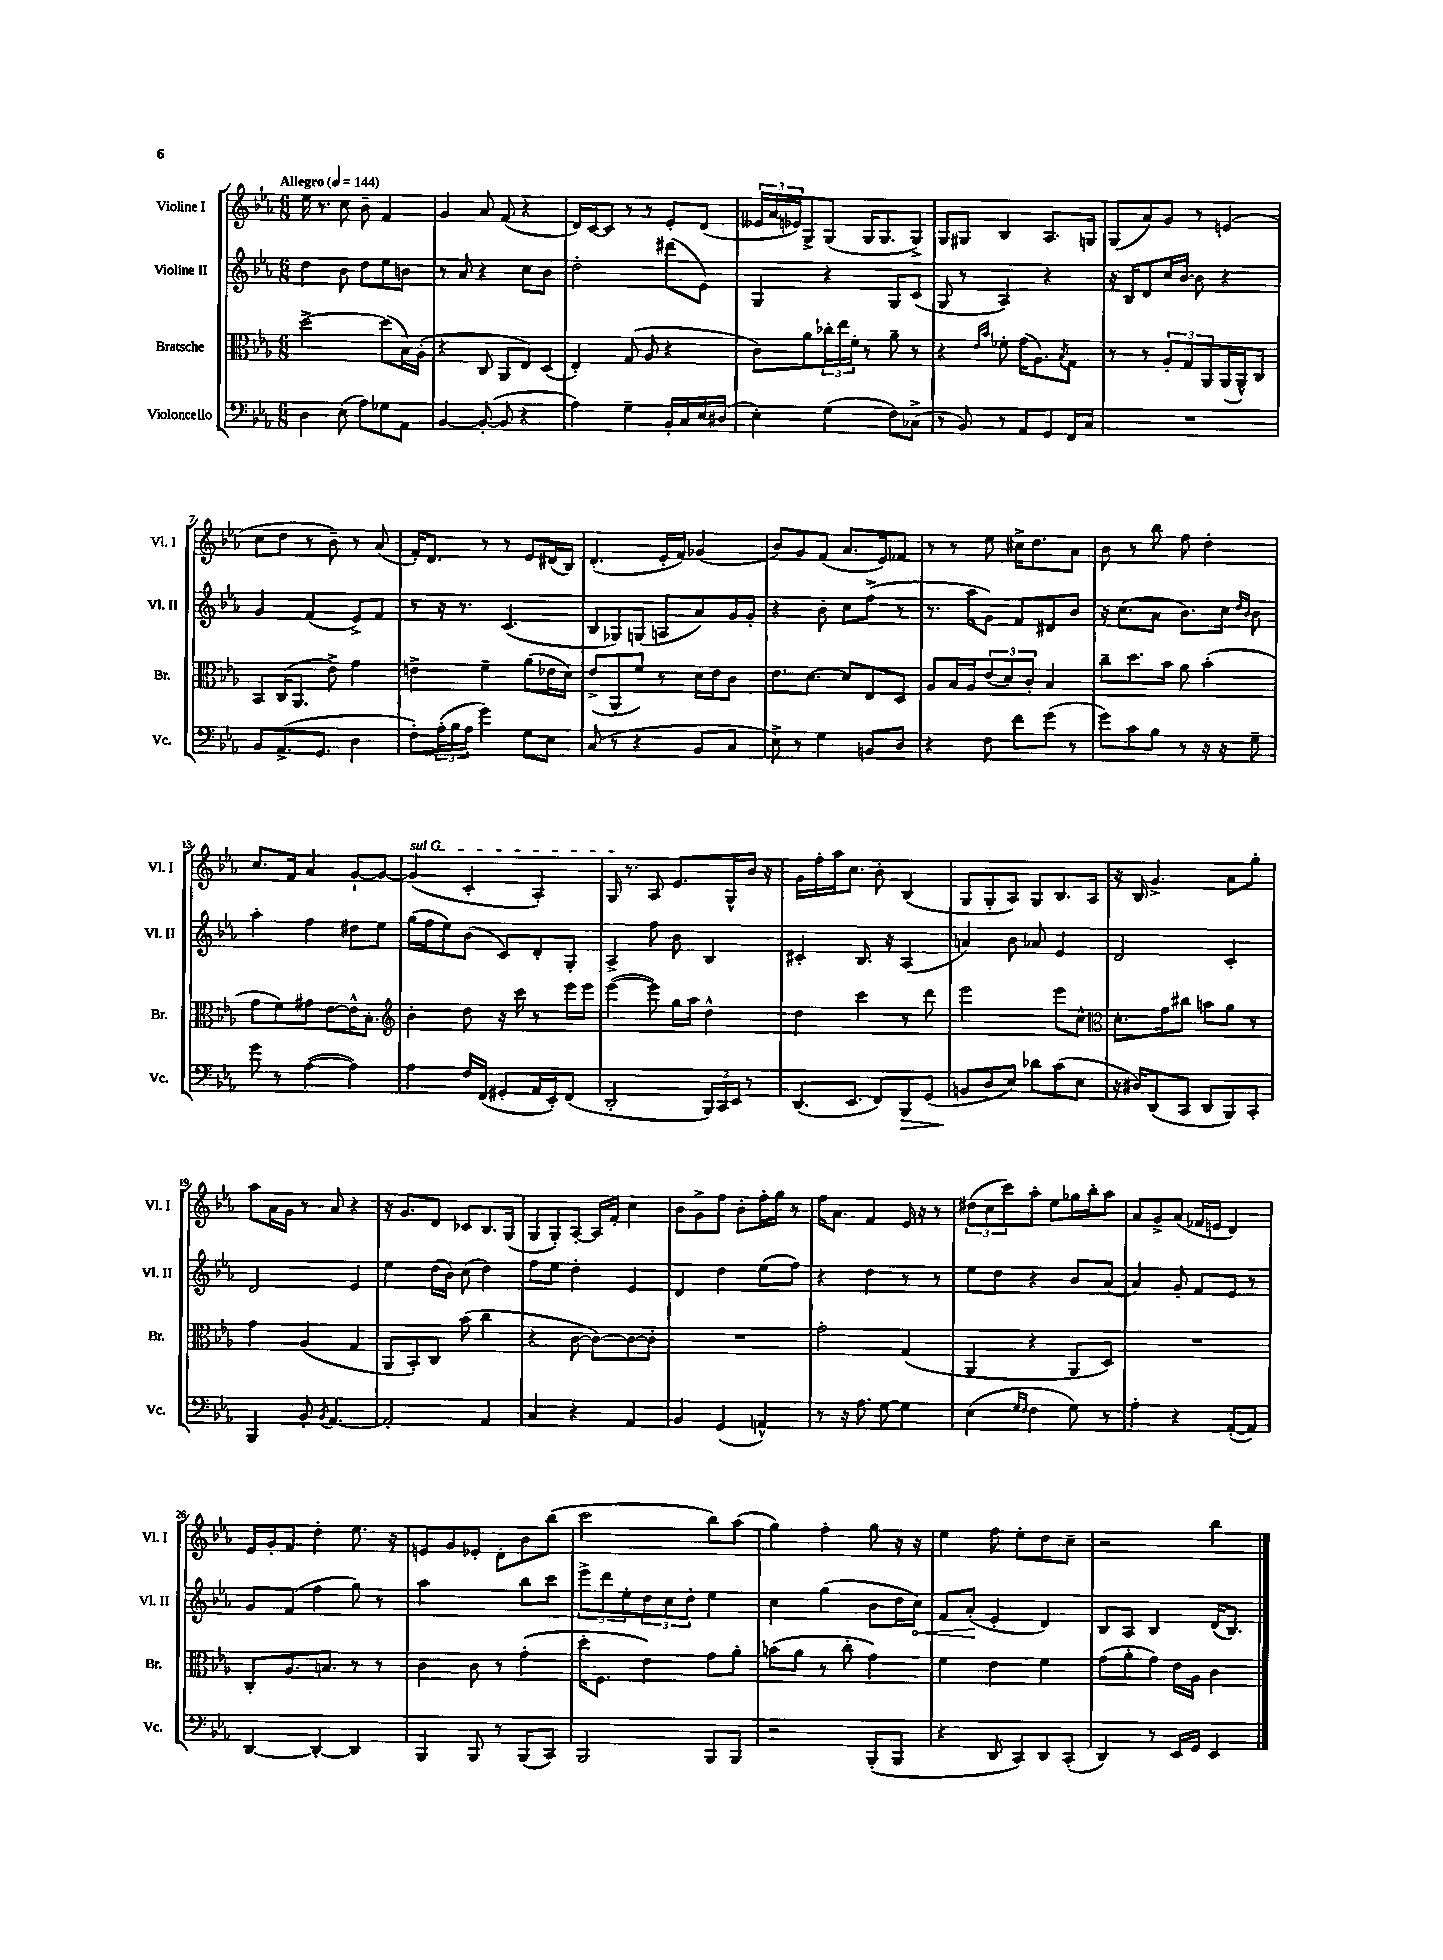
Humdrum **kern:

**kern	**kern	**kern	**kern
*staff4	*staff3	*staff2	*staff1
*clefF4	*clefC3	*clefG2	*clefG2
*k[b-e-a-]	*k[b-e-a-]	*k[b-e-a-]	*k[b-e-a-]
*M6/8	*M6/8	*M6/8	*M6/8
*MM144	*MM144	*MM144	*MM144
4D	[2dd^	4dd	16ee-
.	.	.	8.r
(8E-	.	8b-	8cc
8A-)	.	8dd	8b-~
8G-	(8dd]	8ee-	4f
8AA-	16B-)	8b	.
.	(16A-'	.	.
=	=	=	=
[4BB-	4r	8r	4g
.	.	8a-	.
(8BB-'_	8C	4r	8a-
8BB-]	8AA-	.	(8f
4r	8E-)	8cc	4r
.	(8D	8b-	.
=	=	=	=
4A-)	4E-')	2dd'	16d)
.	.	.	[16c
.	.	.	8c]
4G~	(8G	.	8r
.	8A-	.	8r
16BB-'	4r	(8ddd#	8e-'
16C	.	.	.
16E-	.	8e-)	(8d
(16D#	.	.	.
=	=	=	=
4E-')	8c)	4G	24e--
.	.	.	24a-
.	.	.	24e-)
.	8a-	.	8G^
(4G	24cc-'	4r	(8G
.	24ee-	.	.
.	24f'	.	.
.	8r	.	16G
.	.	.	8.G
8F)	8a-~	8G	.
(8C-^	8r	(8c	8G^)
=	=	=	=
8r	4r	8G	8G
8BB-)	.	8r	8G#
.	16qqe-	.	.
.	16qqb-	.	.
8r	8f-'	4A-)	4B-
8AA-	(16g	.	.
.	8.A-)	.	.
8GG	.	4r	8.A-
.	8qB-	.	.
16FF	8G	.	.
16C	.	.	16G
=	=	=	=
2.r	8r	16r	(8G
.	.	16B-	.
.	8r	8d	8a-)
.	12A-'	16cc	8g
.	.	[16b-	.
.	12G	.	.
.	.	8b-]	8r
.	12AA-	.	.
.	(16AA-	4r	(4e
.	16AA-^^)	.	.
.	8C	.	.
=	=	=	=
8BB-	8BB-	4g	8cc
(8.AA-^	(16C	.	8dd
.	8.AA-	.	.
.	.	(4f	8r
8.GG	.	.	.
.	8e-^)	.	8b-~)
4D	4g	8e-^)	8r
.	.	8f	(8a-
=	=	=	=
8F')	4e^	8r	16f')
.	.	.	8.d
(24A-'	.	16r	.
24B-	.	.	.
.	.	8.r	.
24A-	.	.	.
4g)	4f~	.	8r
.	.	(4.c	8r
8G	(8a-	.	8e-
8E-	16e-	.	(16d#
.	16d)	.	16B-)
=	=	=	=
(8C	(8e-^	8B-	(4.d'
8r	8AA-'	8G-)	.
4r	8f)	(8G	.
.	8r	8A	16e-'
.	.	.	16f)
8BB-	16d	8a-)	(4g-
.	16e-	.	.
8C	8c	16g	.
.	.	16g'	.
=	=	=	=
8E-^)	8.e-	4r	8b-)
8r	.	.	8g
.	[8.d	.	.
4G	.	8b-'	(8f
.	8d]	8cc	8.a-
8BB	8E-	(8ff^	.
.	.	.	16e-)
8D	8D	8r	8f-
=	=	=	=
4r	8A-	8.r	8r
.	16B-	.	8r
.	16A-	16aa-	.
8F	(12e-	8g)	8ee-
.	12d)	.	.
8f	.	8f	16cc#^
.	12c'	.	.
.	.	.	8.dd
(8g	4B-	8d#	.
8r	.	8b-	8a-
=	=	=	=
8g)	8cc~	16r	8b-
.	.	(8.cc	.
8c	8.dd	.	8r
8B-	.	8a-	8bb-
.	16b-	.	.
8r	8a-	8.b-)	8ff
16r	(4b-'	.	4dd'
16r	.	16cc	.
.	.	16qqdd	.
.	.	16qqb-	.
8G~	.	8b-	.
=	=	=	=
8g	8g	4aa-'	8.cc
8r	8f)	.	.
.	.	.	16f
([4A-	8g#	4ff	4a-
.	[8e-	.	.
4A-])	16e-^^]	8dd#	[8g`
.	8.B-'	.	.
.	.	8ee-	8g_
=	=	=	=
*	*clefG2	*	*
4A-	4b-'	(16gg	(4g]
.	.	16ff	.
.	.	8ee-)	.
16F	8dd	(8b-	4c'
(16FF	.	.	.
8GG#'	16r	8c)	.
.	16ccc	.	.
16AA-	8r	8d'	4A-')
16EE-')	.	.	.
(8FF	16eee-	8G'	.
.	16eee-	.	.
=	=	=	=
2DD'	([4eee-	4A-^	16G
.	.	.	8.r
.	8eee-])	8ff	8A-
.	16gg	8b-	8.e-
.	16aa-	.	.
24BBB-)	4dd^^	4B-	.
24CC	.	.	.
.	.	.	16G^^
24EE-	.	.	.
8r	.	.	16b-
.	.	.	16r
=	=	=	=
(8.DD	4dd	4c#'	16g
.	.	.	16ff'
.	.	.	16aa-
8.EE-	.	.	8.cc
.	4ccc	8.B-	.
8FF)	.	.	8b-'
.	.	16r	.
8BBB-	8r	(4A-	(4B-
(8GG	8ddd	.	.
=	=	=	=
8BB	2eee-	4a)	8G
8D	.	.	8G'
8E-)	.	8b-	8A-)
8d-	.	8a-	8G
(8c	8eee-	4e-	8.B-
8E-	8cc^^	.	.
.	.	.	16A-
=	=	=	=
*	*clefC3	*	*
16r	8.d'	2d	16r
16D#)	.	.	16B-
(8DD	.	.	4.g^
.	16g	.	.
8CC	8cc#	.	.
8DD	8b	.	.
8BBB-)	8a-	4c'	8a-
8CC'	8r	.	8gg'
=	=	=	=
4BBB-	4g	2d	8aa-
.	.	.	16a-
.	.	.	16g
8BB-'	(4A-	.	8r
8qBB-	.	.	.
[4.AA-	.	.	8a-
.	4G	4e-	4r
=	=	=	=
2AA-']	8AA-	4ee-	16r
.	.	.	8.g
.	8BB-')	.	.
.	8C	(16dd	8d
.	.	16b-)	.
.	(8b-	(8cc	8c-
4AA-	4cc	4dd)	8.B-
.	.	.	(16G
=	=	=	=
4C	4r	8ff	8G
.	.	8ee-	8G')
4r	[8c	4dd'	[8A-'
.	8c_)	.	16A-]
.	.	.	16f'
4AA-	8c_	4e-	4cc
.	8c']	.	.
=	=	=	=
4BB-	2.r	4d	8b-
.	.	.	8g^
(4GG	.	4dd	8ff
.	.	.	8b-'
4AA^^)	.	(8ee-	16ff'
.	.	.	16gg
.	.	8ff)	8r
=	=	=	=
8r	2g'	4r	16ff
.	.	.	8.a-
16r	.	.	.
8.A-	.	.	.
.	.	4dd	4f
[8G	.	.	.
4G]	(4G	8r	16e-
.	.	.	16r
.	.	8r	8r
=	=	=	=
(4E-	4AA-	8ee-	(12dd#
.	.	.	12cc
.	.	8dd	.
.	.	.	12ccc)
16qqG	.	.	.
16qqF	.	.	.
4F	4r	4r	8aa-'
.	.	.	8ee-
8G)	8AA-	8b-	16gg-
.	.	.	16bb-'
8r	8D)	(8a-	8aa-
=	=	=	=
4A-'	2.r	4a-)	8a-
.	.	.	8g^
4r	.	8g'	(8a-
.	.	8f	16f-
.	.	.	16e
([8AA-'	.	8e-	4d)
8AA-])	.	8r	.
=	=	=	=
[4DD	8C'	8g	16e-
.	.	.	16g'
.	8.A-	(8f	8f
4DD'_	.	4ff	4dd'
.	8.B	.	.
4DD]	8r	8gg)	8.ee-
.	8r	8r	.
.	.	.	16r
=	=	=	=
4BBB-	4c	2aa-	8e
.	.	.	8g
8BBB-	8c	.	8e-'
8r	8r	.	8d'
(8BBB-	(4g'	8bb-	8b-
8CC)	.	8ccc	(8bb-
=	=	=	=
2BBB-	16dd'	12eee-^	2ccc
.	8.F	.	.
.	.	12ddd	.
.	.	12ee-'	.
.	4e-)	12dd	.
.	.	12cc	.
.	.	12dd'	.
8BBB-	8g	4ee-	8bb-)
8BBB-	8a-'	.	(8aa-
=	=	=	=
2r	(8b	4cc	4gg)
.	8a-	.	.
.	8r	(4gg	4ff'
.	8cc'	.	.
(8BBB-'	4g)	8b-	8gg
8BBB-	.	16dd	16r
.	.	16cc)	16r
=	=	=	=
4r	4f	8f	4ee-
.	.	(8a-'	.
8DD	4e-	4e-'	8ff
8CC)	.	.	8ee-'
8DD	4f	4d)	8dd
(8CC'	.	.	8cc~
=	=	=	=
4DD)	(8g	8B-	2r
.	8a-'	8A-	.
8r	8g)	4B-	.
16EE-	16e-	.	.
16GG	16A-	.	.
4EE-	4c	(16d	4bb-
.	.	8.B-)	.
==	==	==	==
*-	*-	*-	*-
